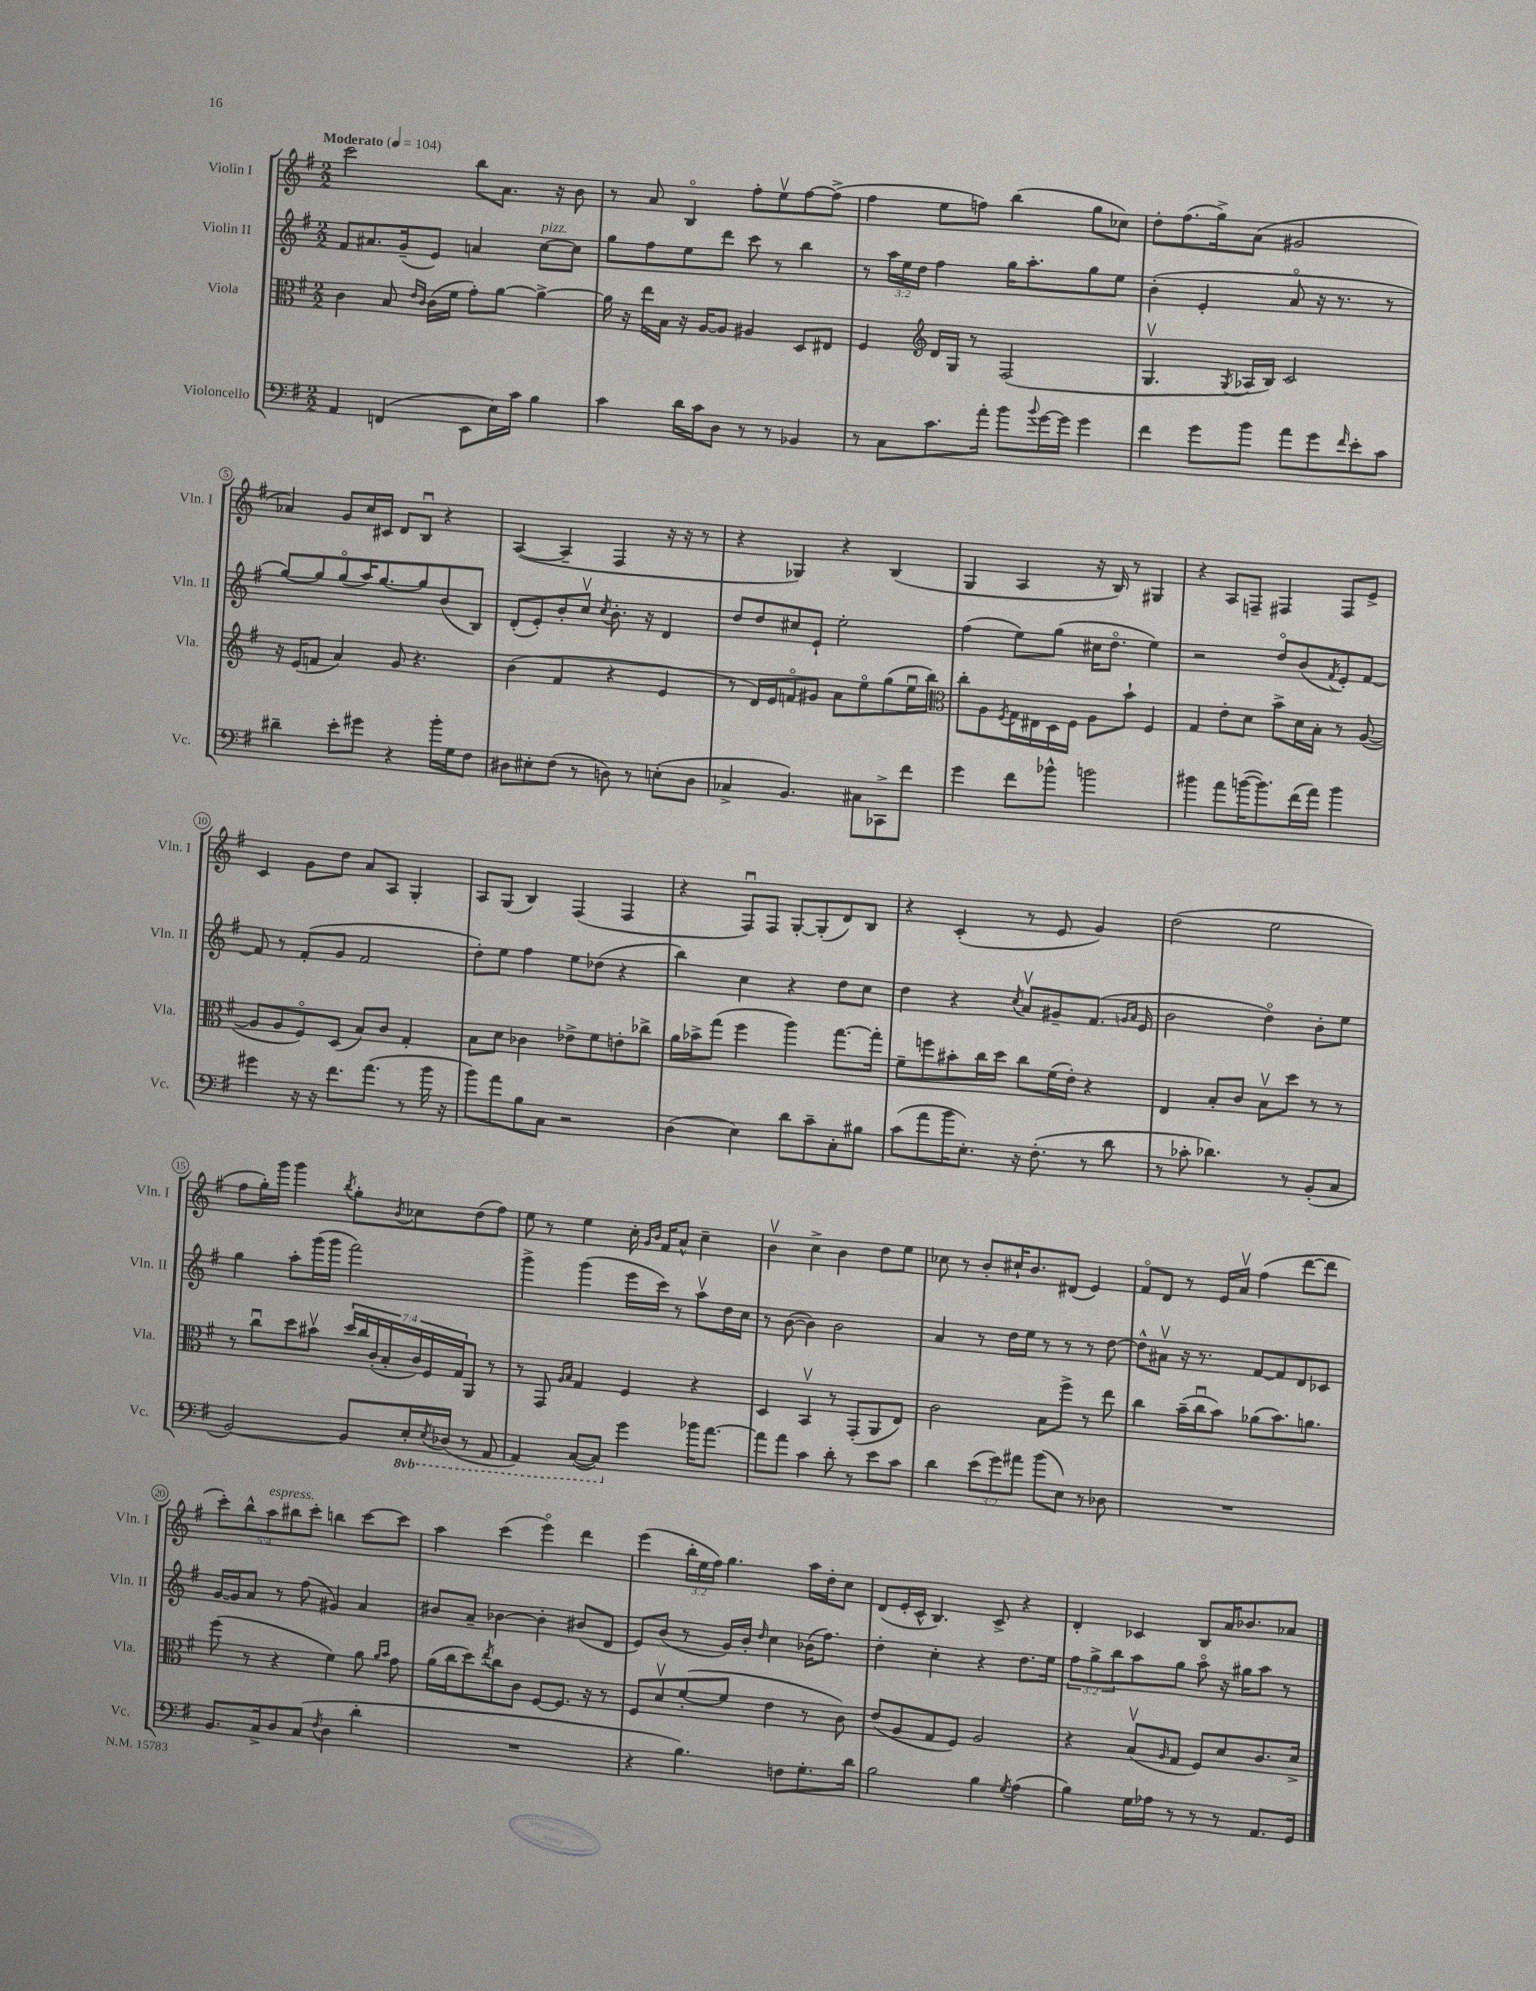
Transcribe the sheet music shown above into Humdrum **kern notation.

**kern	**kern	**kern	**kern
*staff4	*staff3	*staff2	*staff1
*clefF4	*clefC3	*clefG2	*clefG2
*k[f#]	*k[f#]	*k[f#]	*k[f#]
*M2/2	*M2/2	*M2/2	*M2/2
*MM104	*MM104	*MM104	*MM104
4AA	4c	8f#	2ccc
.	.	8.a#	.
(4FF	8B	.	.
.	.	(16g~	.
.	16qqe	.	.
.	16qqc	.	.
.	(16c	8e)	.
.	16f#	.	.
8EE	8g')	4a	8bb
16E)	[8a	.	8.a
16c	.	.	.
4B	4a^_	[8cc	.
.	.	.	16r
.	.	8cc]	8b
=	=	=	=
4c	16a]	8gg	8r
.	16r	.	.
.	16ee	8ff#	8a
.	16B	.	.
16d	16r	8ee	4Bo
16c	[16A	.	.
8D	8A]	8ddd	.
8r	4A#	8ccc	8ff#'
8r	.	8r	8eev
4BB-	8D	4bb	[8ff#
.	8E#	.	(8ff#^]
=	=	=	=
8r	4F#	8r	4ff#
8C	.	24aa	.
.	.	24ee	.
.	.	24dd	.
*	*clefG2	*	*
8.c	16d	4ff#	8ee
.	16G	.	.
.	8r	.	8ff)
16a'	.	.	.
8b	(2F#	16gg	(4bb
.	.	8.aa'	.
8qqb	.	.	.
[16g	.	.	.
16g]	.	.	.
4g	.	8gg	8gg
.	.	8ee	8cc-)
=	=	=	=
4f#	4.Gv	(4b'	8dd'
.	.	.	(8.ff#
8g	.	4e'	.
.	.	.	16gg^)
.	8qG	.	.
8b	16A-	.	(8a
.	16B)	.	.
8a	2c	8ao	2g#
8g	.	16r	.
.	.	8.r	.
16qqf#	.	.	.
8e'	.	.	.
8c	.	8r	.
=	=	=	=
4d#~	16r	[8gg)	4a-)
.	(16e	.	.
.	8f	8gg]	.
8e'	4a)	(8ggo	8g
8g#	.	16aa)	16cc
.	.	[8.gg	16c#
4r	8g	.	8d
.	4.r	8gg]	8Bu
16b'	.	(8b	4r
16G	.	.	.
8F#	.	8B)	.
=	=	=	=
8D#	(4b	(8d'	([4A
8E#'	.	8e')	.
(8F#	4f#	8b'	4A~]
8r	.	8ccv	.
.	.	8qcc	.
8D)	4r	8.b'	4F#
8r	.	.	.
.	.	16r	.
(8E'	4e	4d	16r
.	.	.	16r
8D	.	.	8r
=	=	=	=
4C-^	8r	8dd	4r
.	16d)	8dd	.
.	16e	.	.
4.BB)	8fo	8cc#	4G-)
.	8g#	8e`	.
.	8a	2ee'	4r
8C#	8eeo	.	.
8CC-^	(8gg	.	(4B
8f#	16eeu	.	.
.	16bb)	.	.
=	=	=	=
*	*clefC3	*	*
4g	8cc'	(4ff#	4G
.	8A	.	.
.	8qF#	.	.
8f#	16G	8ee)	4A
.	16E#	.	.
8b-^^	16D	(8gg	.
.	16F#	.	.
2b	8A	16cc#	16r
.	.	8.ddo	16B)
.	8b`	.	8r
.	4F#	4ee)	4G#
=	=	=	=
4b#	4G	2r	4r
8a	8e'	.	8A
([16b	8d	.	8F~
8.b])	.	.	.
.	8b^	8ddo	4F#
(16f#	16d	(8b	.
16a)	16B'	.	.
.	.	8qf#	.
4b	8r	8e')	8F#
.	([8A	[8f#	8e^
=	=	=	=
4g#	8A]	8f#]	4c
.	8A	8r	.
16r	8F#o)	(8f#'	8g
16r	.	.	.
8.f#	(8D	8g	8dd
.	8B)	2f#	8a
(8.a	.	.	.
.	8c	.	8A
8r	4G'	.	4G'
16b	.	.	.
16r	.	.	.
=	=	=	=
8b)	8B	8dd')	8A
8a	8d	8ee	(8G
8B	4c-	4ff#	4B)
8C	.	.	.
2r	8e-^	8ee	(4F#
.	8f#	(8dd-	.
.	8e'	4r	4F#
.	8cc-^	.	.
=	=	=	=
(4D	16a	4bb)	4r
.	16b-^	.	.
.	(8gg	.	.
4E)	4ff#	4cc	8F#u)
.	.	.	8F#
8d	4aa)	4r	[8G'
8c~	.	.	(8G']
8C'	[8.gg	8dd	8d)
8B#	.	8cc	8B
.	16gg']	.	.
=	=	=	=
(8c	8f#~	4dd	4r
8a	8ff	.	.
16b	8b#'	4r	(4c'
8.E')	.	.	.
.	16cc	.	.
.	16dd	.	.
.	.	8qcc	.
16r	8cc	8av	8r
(8.F#'	.	.	.
.	(16f#	8g#~	8e
.	16e')	.	.
8r	4r	(8.f#	4g)
8d	.	.	.
.	.	16qqg	.
.	.	16qqa	.
.	.	16e	.
=	=	=	=
8r	4E	2b	(2dd
8c-'	.	.	.
4.d-)	8B'	.	.
.	8c	.	.
.	8Bv	4ddo)	2ee
8r	8dd	.	.
(8BB'	8r	8b'	.
8C	8r	8ee	.
=	=	=	=
[2BB)	8r	4gg	8ff#
.	8ccu	.	16gg')
.	.	.	16ggg
.	8dd	8aa'	4ggg
.	8b#v	(16ggg	.
.	.	16ggg	.
.	.	.	8qbb
8BB]	28dd	2fff#)	8gg'
.	28cc	.	.
.	(28c'	.	.
.	28B'	.	.
.	.	.	8qb
16EE'	.	.	8cc-
.	28c)	.	.
.	28F#	.	.
8qEE	.	.	.
(16DD-	.	.	.
.	28G	.	.
8r	8AA	.	(8dd
8AAA	8r	.	8ff#)
=	=	=	=
4AAA)	8r	4ggg^	8ee
.	8GG	.	8r
.	16qqA	.	.
.	16qqB	.	.
([8CC	4G	(4ggg	4ee
8CC])	.	.	.
4g	4F#	16eee	16cc'
.	.	.	16qqg
.	.	.	16qqb
.	.	16ccc)	16f#
.	.	8r	8a^^
16b-	4r	8aav	4cc~
[8.a	.	.	.
.	.	16dd	.
.	.	16cc	.
=	=	=	=
8a]	4D	8r	4bv
8a	.	([8b	.
4c	4BBv	4b])	4cc^
8d'	8r	2b	4b
8r	(8GG'	.	.
8e	8AA	.	8dd
8c	8E)	.	8ee
=	=	=	=
4d	2c	4a	8cc-
.	.	.	8r
(12e	.	8r	8b'
12g)	.	.	.
.	.	16dd	16cc#`
12a#	.	.	.
.	.	16ee	8.b
(8b	8B	8r	.
8E)	8ff#^	8r	(8d#
8r	8r	8r	4e)
8D-	8ee	[8dd	.
=	=	=	=
1r	4cc	8dd^^]	8f#o
.	.	8a#v	8d
.	(16b~	16r	8r
.	16ccu	8.r	.
.	8b)	.	16e
.	.	.	16av
.	(8a-	[8f#	(4ff#
.	8.b)	8f#]	.
.	.	8d	[8ddd
.	8.a	.	.
.	.	8c-	8ddd]
=	=	=	=
8.BB	(8ff#	[16g	10ccc')
.	.	16g]	.
.	.	.	10bb^^
.	8r	8a	.
16C^	.	.	.
.	.	.	10aa
8D	4r	8r	.
.	.	.	10bb#
(8C	.	(8ff#	.
.	.	.	10ccc'
8qF#	.	.	.
4D	4f#)	4g#)	4bb
4d'	8a	4a	[8ccc
.	16qqa	.	.
.	16qqb	.	.
.	8g	.	8ccc]
=	=	=	=
1r	(16a	8b#	4aa
.	16cc	.	.
.	8dd)	8a~	.
.	8qee	.	.
.	8cc	[4b-	(4ccc
.	8c	.	.
.	[8F#	4b-']	4eeeo)
.	8.F#]	.	.
.	.	(8b#	4ddd
.	16r	.	.
.	8r	8d	.
=	=	=	=
4r	8F#	8e)	(4eee
.	8dv	(8b	.
4.B)	([8f#'	8r	24bb'
.	.	.	24ee
.	.	.	24ff#)
.	8f#]	16g)	4.gg
.	.	16b'	.
.	.	16qqdd	.
.	4e	4cc	.
8F	.	.	.
8.G'	8r	(16b-	16aa
.	.	8.ff#)	16dd'
.	8c)	.	8cc
16d	.	.	.
=	=	=	=
2B	(8e	4dd'	(8d
.	8A	.	16e'
.	.	.	16c^^
.	8G	4cc'	4.B)
.	8F#)	.	.
4B	2A	4r	.
.	.	.	8c^
8qG	.	.	.
(4A	.	8.dd	4r
.	.	16ee	.
=	=	=	=
4B)	4r	12ff#	4d'
.	.	12gg^	.
.	.	12bb	.
16G	(8Bv	8aa	4c-
16A-	.	.	.
.	16qqA	.	.
8r	8G	8gg	.
8r	8F#)	8aao	8B
8r	8d	16r	16a
.	.	16gg#	8.b-
8.AA	8.c	8aa	.
.	.	8r	8a-
16GG	16d^	.	.
==	==	==	==
*-	*-	*-	*-
